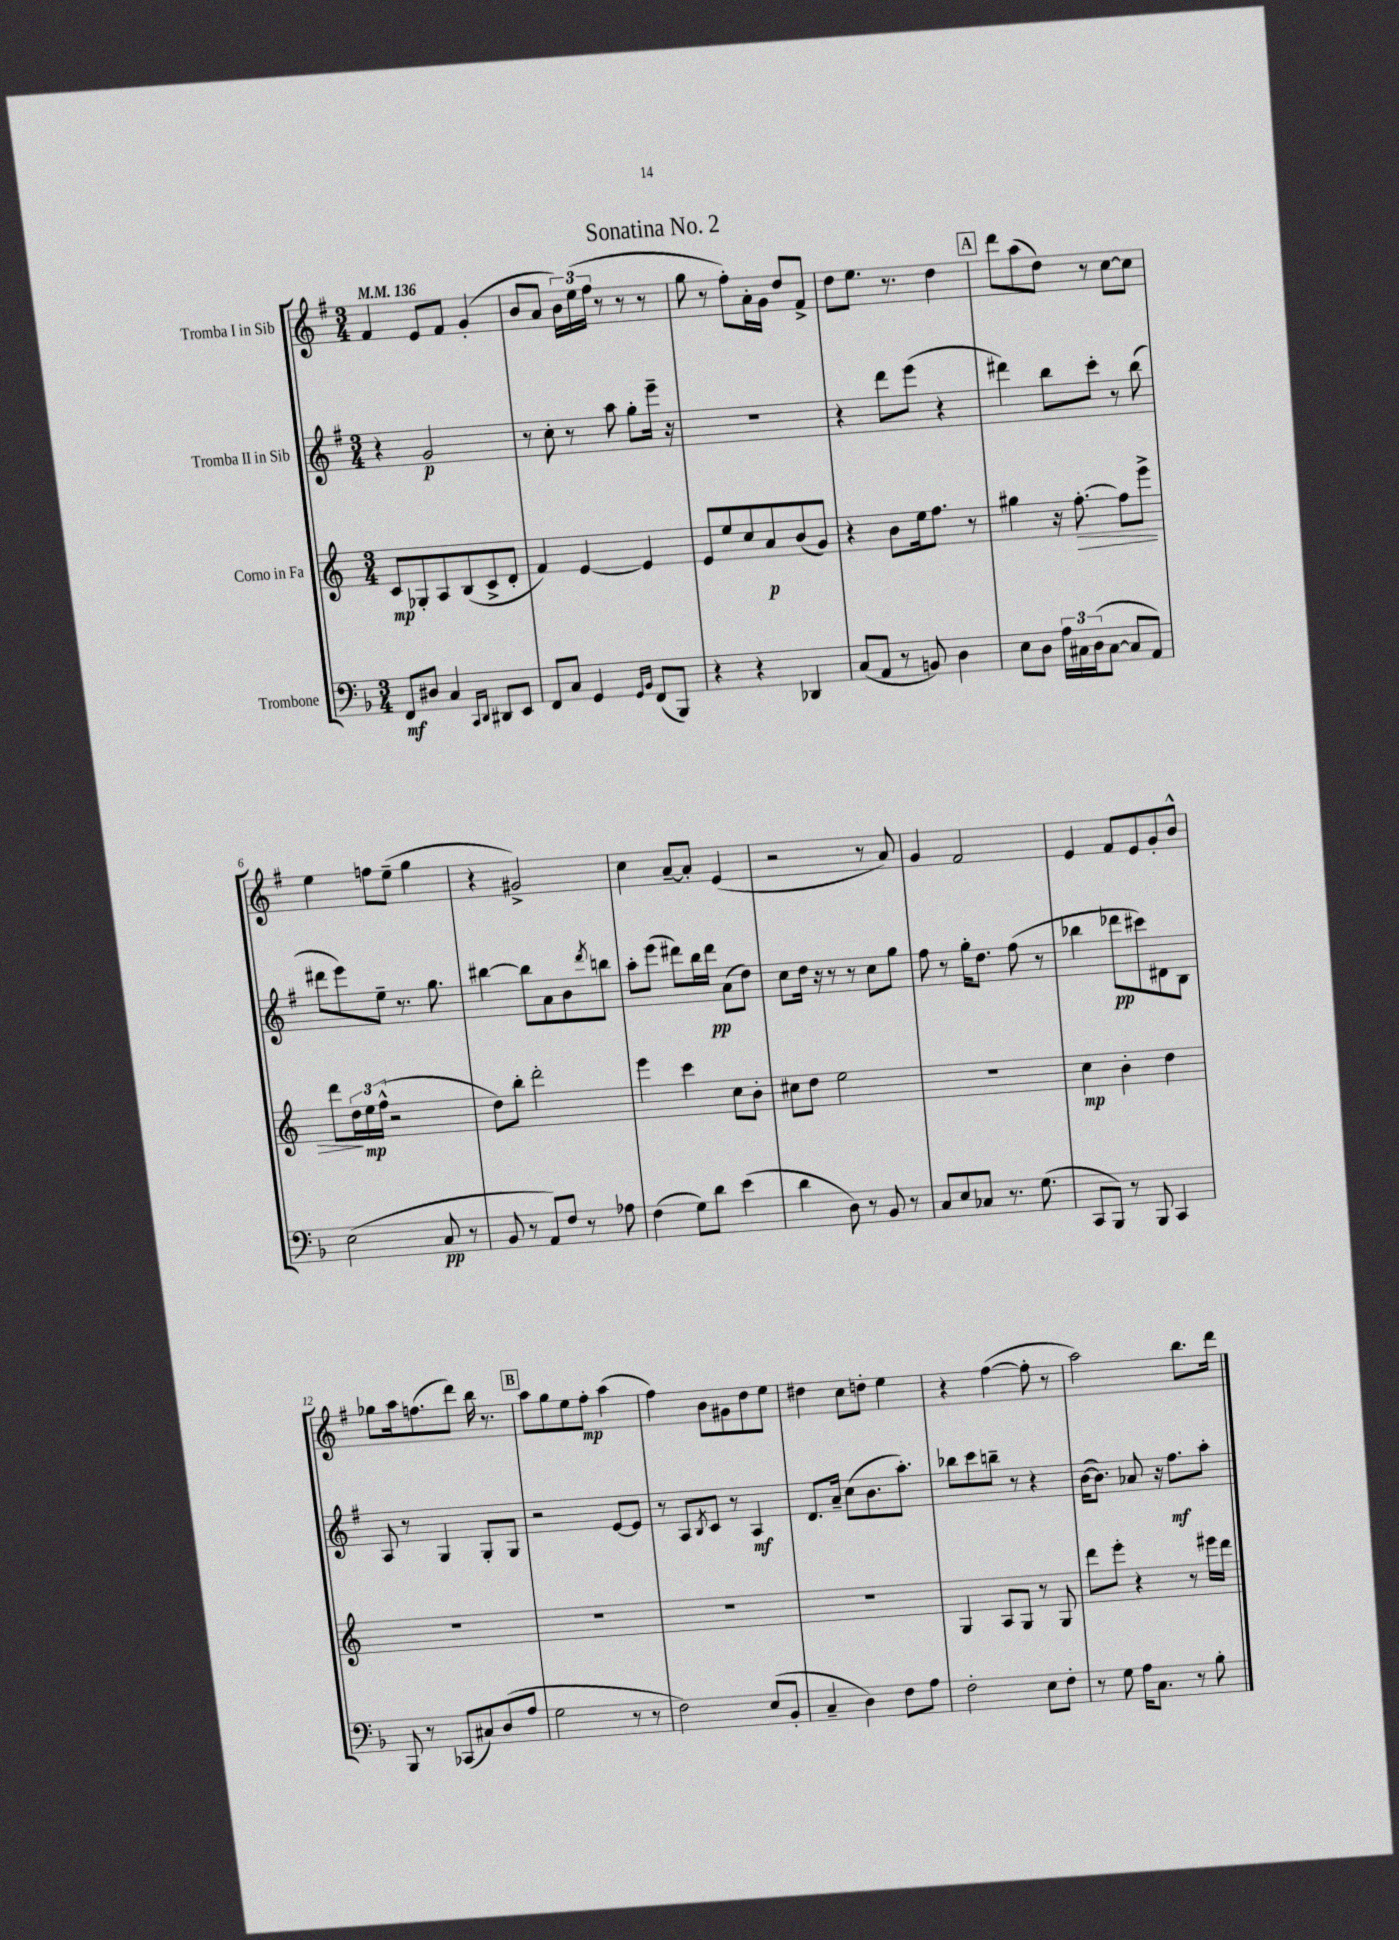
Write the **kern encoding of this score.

**kern	**kern	**kern	**kern
*staff4	*staff3	*staff2	*staff1
*clefF4	*clefG2	*clefG2	*clefG2
*k[b-]	*k[]	*k[f#]	*k[f#]
*M3/4	*M3/4	*M3/4	*M3/4
*MM136	*MM136	*MM136	*MM136
8FF	8c	4r	4f#
8D#	8G-'	.	.
4C	8A	2g	8e
.	(8B	.	8f#
16qqCC	.	.	.
16qqDD	.	.	.
8DD#	8c^	.	(4g'
8EE	8d'	.	.
=	=	=	=
8FF	4f)	8r	8b
8C	.	8cc'	8a
4GG	[4e	8r	24b)
.	.	.	(24ee
.	.	.	24ff#
.	.	8aa	8r
16qqGG	.	.	.
16qqBB-	.	.	.
(8FF	4e]	8gg'	8r
8BBB-)	.	16eee~	8r
.	.	16r	.
=	=	=	=
4r	8e	2.r	8gg
.	8ee	.	8r
4r	8cc	.	8ff#')
.	8a	.	16a'
.	.	.	16g
4DD-	(8b	.	8dd
.	8g)	.	8f#^
=	=	=	=
(8C	4r	4r	8dd
8AA	.	.	8.ee
8r	8b	8ddd	.
.	.	.	8.r
8BB)	16ee	(8eee	.
.	8.ff	.	.
4D	.	4r	4dd
.	8r	.	.
=	=	=	=
8E	4gg#	4ddd#)	8ddd
8D	.	.	(8aa
24A	16r	8bb	8dd)
24C#	.	.	.
.	[8.ff'	.	.
(24D	.	.	.
[8C#	.	8ccc'	8r
8C#]	8ff]	8r	[8cc
8AA)	8eee^	(8bb	8cc]
=	=	=	=
(2E	8ddd	8ddd#	4ee
.	24dd	8eee)	.
.	24ee	.	.
.	(24ff^^	.	.
.	2r	8ee~	8ff
.	.	8.r	(8ee~
8C	.	.	4gg
.	.	8.gg	.
8r	.	.	.
=	=	=	=
8BB-	8dd)	[4bb#	4r
8r	8bb'	.	.
8AA)	2ddd'	8bb#]	2g#^)
8F	.	8a	.
8r	.	8b	.
.	.	8qddd	.
8A-	.	8bb	.
=	=	=	=
(4F	4eee	8aa'	4cc
.	.	(8eee	.
8G)	4ccc	8ddd#)	[8a~
8d	.	16bb	8a']
.	.	16ddd#	.
(4e	8cc	(8a	(4e
.	8b'	8dd)	.
=	=	=	=
4d	8cc#	8cc	2r
.	8dd	16dd	.
.	.	16r	.
8D)	2ee	8r	.
8r	.	8r	.
8BB-	.	8cc	8r
8r	.	8gg	8a)
=	=	=	=
8C	2.r	8ff#	4g
8E	.	8r	.
8C-	.	16gg'	2f#
.	.	8.dd	.
8.r	.	.	.
.	.	(8ff#	.
(8.G	.	.	.
.	.	8r	.
=	=	=	=
8CC	4cc	4bb-	4e
8BBB-)	.	.	.
8r	4b'	8ddd-	8f#
8BBB-	.	8ccc#)	8e
4CC	4dd	8d#	8g'
.	.	8B	8b^^
=	=	=	=
8BBB-	2.r	8A	8gg-
8r	.	8r	16aa
.	.	.	(8.ff
(8CC-	.	4G	.
8C#)	.	.	8ddd)
(8D	.	8G'	16bb
.	.	.	8.r
8A	.	8G	.
=	=	=	=
2G	2.r	2r	8aa
.	.	.	8gg
.	.	.	8ee
.	.	.	8ff#'
8r	.	[8e	(4aa
8r	.	8e]	.
=	=	=	=
2F)	2.r	8r	4ff#)
.	.	8A	.
.	.	8qB	.
.	.	8c	8b
.	.	8r	8g#
(8E	.	4A	8dd
8BB-'	.	.	8ee
=	=	=	=
4C~	2.r	8.d	4dd#
.	.	16a~	.
4D)	.	(8cc	8cc
.	.	8.b	8dd'
8F	.	.	4ee
.	.	8.aa')	.
8A	.	.	.
=	=	=	=
2F'	4G	8bb-	4r
.	.	8ccc	.
.	8A	8bb~	([4ff#
.	8G	8r	.
8E	8r	4r	8ff#']
8F'	8G	.	8r
=	=	=	=
8r	8ddd	([16b	2aa)
.	.	8.b])	.
8G	8eee'	.	.
16A	4r	8a-	.
8.C	.	.	.
.	.	16r	.
.	.	8.ff#	.
8r	8r	.	8.bb
8B-'	16eee#	8aa'	.
.	16ddd	.	16ddd
==	==	==	==
*-	*-	*-	*-
